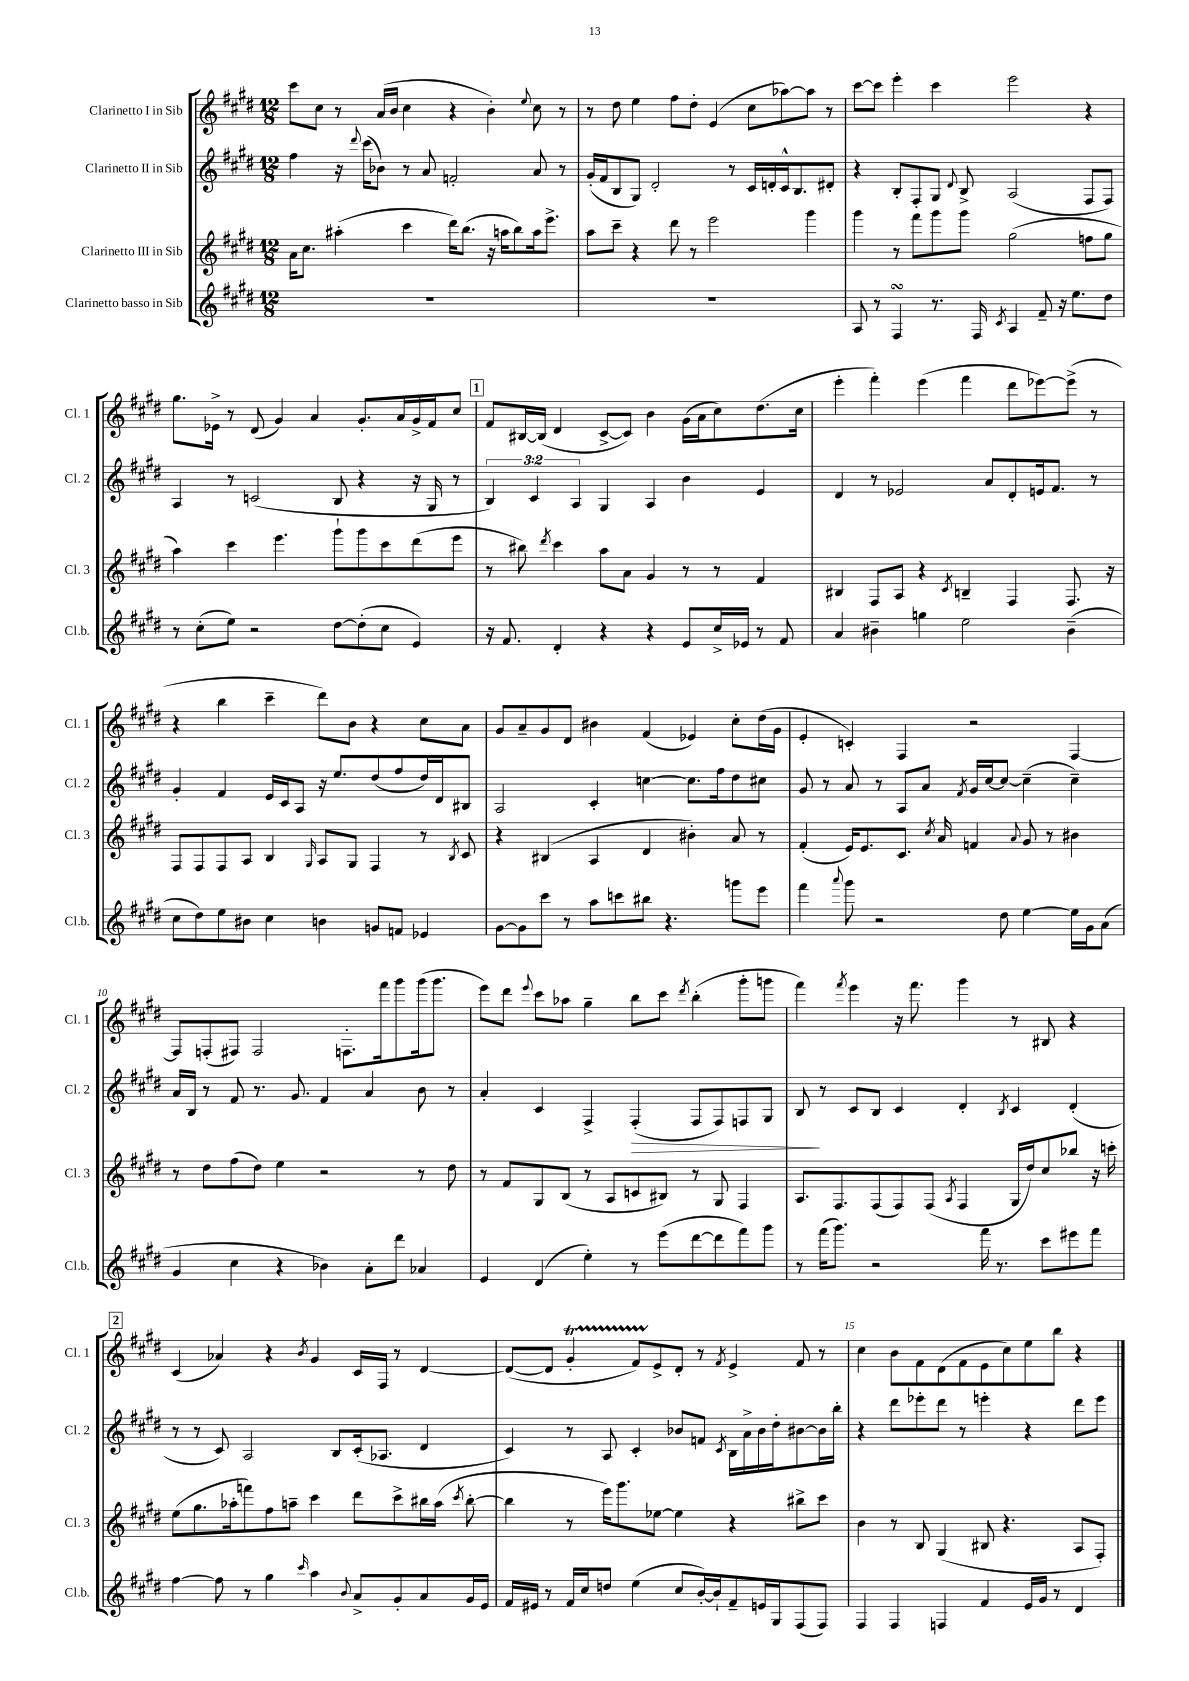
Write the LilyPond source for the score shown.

<<
\new StaffGroup <<
\new Staff = "s0" \with { instrumentName = "Clarinetto I in Sib" shortInstrumentName = "Cl. 1" } {
    \clef treble \key e \major \numericTimeSignature \time 12/8
    \autoBeamOff cis'''8[ cis''8] r8 a'16[( b'16] cis''4 r4 b'4-.) \appoggiatura { e''8 } cis''8 r8 |
    r8 dis''8 e''4 fis''8[ dis''8]-. e'4( cis''8[ aes''8~) aes''8] r8 |
    cis'''8[~ cis'''8] e'''4-. cis'''4 e'''2 r4 |
    gis''8.[ ees'16]-> r8 dis'8( gis'4) a'4 gis'8.[-. a'16 gis'16-> fis'16 cis''8] |
    \mark \markup { \box "1" } fis'8[ bis16~ bis16]( dis'4 cis'8[~-> cis'8]) b'4 gis'16[( a'16 cis''8) dis''8.( cis''16] |
    e'''4-. fis'''4-.) e'''4( fis'''4 dis'''8[ ees'''8~) ees'''8]->( r8 |
    r4 b''4 cis'''4-- dis'''8[) b'8] r4 cis''8[ a'8] |
    gis'8[ a'8-- gis'8 dis'8] bis'4 fis'4( ees'4) cis''8[-. dis''16( gis'16] |
    e'4-. c'4-.) fis4 r2 fis4~ |
    fis8[ f8-.( fis8]) fis2 f8.[-. fis'''16 gis'''8 gis'''16( gis'''8.] |
    e'''8[) dis'''8] \appoggiatura { e'''8 } cis'''8[ aes''8] gis''4-- b''8[ cis'''8] \acciaccatura { dis'''8 } b''4-.( gis'''8[-. g'''8] |
    fis'''4) \acciaccatura { fis'''8 } e'''4 r16 fis'''8. gis'''4 r8 bis8 r4 |
    \mark \markup { \box "2" } cis'4( aes'4) r4 \acciaccatura { b'8 } gis'4 cis'16[ fis16] r8 dis'4~ |
    dis'8[~( dis'8] gis'4-.\startTrillSpan fis'8[) e'8->\stopTrillSpan dis'8]-. r8 \acciaccatura { fis'8 } e'4-> fis'8 r8 |
    cis''4 b'8[ fis'8 dis'8( fis'8 e'8 cis''8) e''8 b''8] r4 \bar "|." |
}
\new Staff = "s1" \with { instrumentName = "Clarinetto II in Sib" shortInstrumentName = "Cl. 2" } {
    \clef treble \key e \major \numericTimeSignature \time 12/8 \override Staff.TupletNumber.text = #tuplet-number::calc-fraction-text
    \autoBeamOff fis''4 r16 \appoggiatura { dis'''8 } cis'''16[( bes'8]) r8 a'8 f'2-. a'8 r8 |
    gis'16[-.( fis'16 b8 gis8]) dis'2-. r8 cis'16[ d'16-. cis'16-^ b8. dis'8]-. |
    r4 b8[-. fis8-. gis8] \appoggiatura { dis'8 } b8-> a2( fis8[ fis8]) |
    a4 r8 c'2( b8 r4 r16 gis16 r8 |
    \mark \markup { \box "1" } \tuplet 3/2 { b4) cis'4 a4 } gis4 a4 b'4 e'4 |
    dis'4 r8 ees'2 a'8[ dis'8-. e'16 fis'8.] r8 |
    gis'4-. fis'4 e'16[ cis'16 a8] r16 e''8.[ dis''8( fis''8 dis''16) dis'16 bis8] |
    a2 cis'4-. c''4~ c''8.[ fis''16 dis''8 cis''8] |
    gis'8 r8 a'8 r8 a8[ a'8] \acciaccatura { fis'8 } gis'16[ cis''16~ cis''8]~ cis''4--( cis''4--) |
    a'16[ b16] r8 fis'8 r8. gis'8. fis'4 a'4 b'8 r8 |
    a'4-. cis'4 fis4-> fis4-.\>( fis8[ fis8) f8 gis8] |
    b8\! r8 cis'8[ b8] cis'4 dis'4-. \acciaccatura { b8 } cis'4 dis'4-.( |
    \mark \markup { \box "2" } r8 r8 cis'8) a2 b8[ cis'16-.( aes8.] dis'4 |
    cis'4) r8 a8 cis'4-. bes'8[ f'8] \acciaccatura { cis'8 } b16[ a'16-> bes'16 dis''16-. bis'8~ bis'16 b''16]-. |
    r4 dis'''8[ ees'''8-. dis'''8] r8 e'''4-. r4 dis'''8[ e'''8] \bar "|." |
}
\new Staff = "s2" \with { instrumentName = "Clarinetto III in Sib" shortInstrumentName = "Cl. 3" } {
    \clef treble \key e \major \numericTimeSignature \time 12/8
    \autoBeamOff a'16[ cis''8.] ais''4-.( cis'''4 dis'''16[) b''8.]( r16 a''16[ b''8) a''16 e'''8.]-> |
    a''8[ cis'''8]-- r4 dis'''8 r8 e'''2 gis'''4 |
    gis'''4 r8 fis'''8[ gis'''8 gis'''8] gis''2( f''8[ gis''8] |
    a''4) cis'''4 e'''4. gis'''8[-! gis'''8 cis'''8 dis'''8( e'''8] |
    \mark \markup { \box "1" } r8 bis''8) \acciaccatura { dis'''8 } cis'''4 a''8[ a'8] gis'4 r8 r8 fis'4 |
    bis4 fis8[ a8] r4 \acciaccatura { cis'8 } b4-- fis4 fis8. r16 |
    fis8[ fis8 fis8 a8] b4 \grace { gis16 } a8[ gis8] fis4 r8 \acciaccatura { b8 } cis'8 |
    r4 bis4( a4 dis'4 bis'4-.) a'8 r8 |
    fis'4-.( e'16[) e'8. cis'8.] \acciaccatura { cis''8 } a'16 f'4 \appoggiatura { a'8 } gis'8 r8 bis'4 |
    r8 dis''8[ fis''8( dis''8]) e''4 r2 r8 dis''8 |
    r8 fis'8[ gis8 b8]( r8 a8[ c'8 bis8]) r8 gis8 fis4 |
    a8.[ fis8. fis8( fis8) fis8]( \acciaccatura { a8 } fis4 gis16[ dis''16) cis''8 bes''8] r16 c'''16-. |
    \mark \markup { \box "2" } e''8[( gis''8. aes''16-. f'''8) fis''8 a''8]-- cis'''4 dis'''8[ cis'''8-> bis''16 a''16]( \acciaccatura { cis'''8 } bis''8~-. |
    bis''4 r8 e'''16[) gis'''8. ees''8]~ ees''4 r4 bis''8[-> cis'''8] |
    b'4 r8 b8 gis4( bis8 r4. a8[ fis8]-.) \bar "|." |
}
\new Staff = "s3" \with { instrumentName = "Clarinetto basso in Sib" shortInstrumentName = "Cl.b." } {
    \clef treble \key e \major \numericTimeSignature \time 12/8
    \autoBeamOff R1. |
    R1. |
    a8 r8 fis4\turn r8. fis16 \acciaccatura { cis'8 } a4 fis'8-- r16 e''8.[ dis''8] |
    r8 cis''8[-.( e''8]) r2 dis''8[~ dis''8-.( cis''8] e'4) |
    \mark \markup { \box "1" } r16 fis'8. dis'4-. r4 r4 e'8[ cis''16-> ees'16] r8 fis'8 |
    a'4 bis'4-- g''4 e''2 bis'4--( |
    cis''8[ dis''8) e''8 bis'8] cis''4 b'4 g'8[ f'8] ees'4 |
    gis'8[~ gis'8 cis'''8] r8 a''8[ c'''8 bis''8] r4. g'''8[ e'''8] |
    fis'''4 \appoggiatura { a'''8 } gis'''8 r2 dis''8 e''4~ e''16[ gis'16 a'8]( |
    gis'4 cis''4 r4 bes'4) a'8[-. dis'''8] aes'4 |
    e'4 dis'4( e''4-.) r8 e'''8[( dis'''8~ dis'''8 fis'''8) gis'''8] |
    r8 fis'''16[( gis'''8.]) r2 fis'''16 r8. cis'''8[ eis'''8 fis'''8] |
    \mark \markup { \box "2" } fis''4~ fis''8 r8 gis''4 \grace { cis'''16 } a''4 \appoggiatura { b'8 } a'8[-> gis'8-. a'8 gis'16 e'16] |
    fis'16[ eis'16] r8 fis'16[ cis''16 d''8] e''4( cis''8[ b'16~-.) b'16-! fis'8-- e'16 gis16 fis8( fis8]) |
    fis4 fis4 f4 fis'4 e'16[ gis'16] r8 dis'4 \bar "|." |
}
>>
>>
\layout { \context { \Score \override BarNumber.break-visibility = ##(#f #t #t) barNumberVisibility = #(every-nth-bar-number-visible 5) } }
